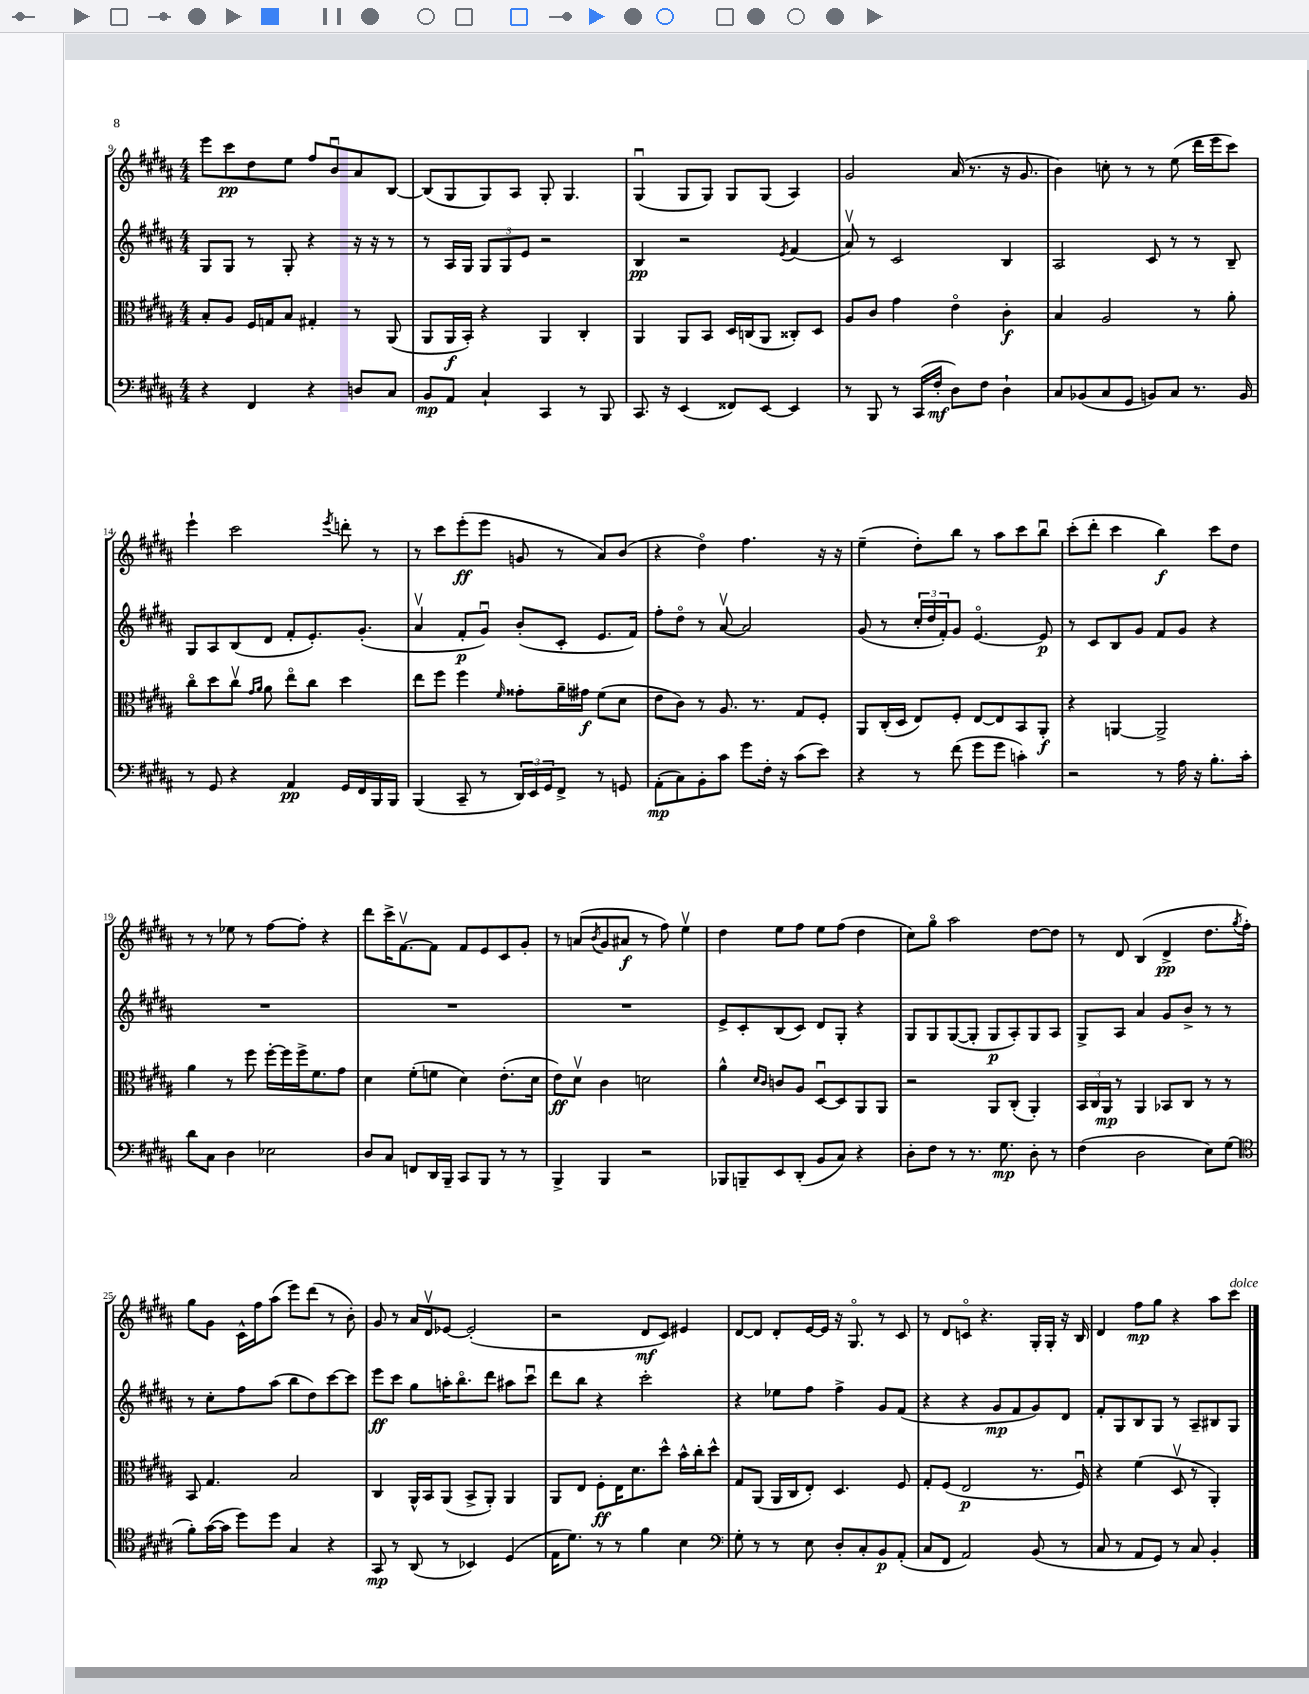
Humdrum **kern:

**kern	**dynam	**kern	**dynam	**kern	**dynam	**kern	**dynam
*part4	*part4	*part3	*part3	*part2	*part2	*part1	*part1
*staff4	*staff4	*staff3	*staff3	*staff2	*staff2	*staff1	*staff1
*clefF4	*	*clefC3	*	*clefG2	*	*clefG2	*
*k[f#c#g#d#a#]	*	*k[f#c#g#d#a#]	*	*k[f#c#g#d#a#]	*	*k[f#c#g#d#a#]	*
*M4/4	*	*M4/4	*	*M4/4	*	*M4/4	*
=9	=9	=9	=9	=9	=9	=9	=9
4r	.	8B'/L	.	8G#/L	.	8eee\L	.
.	.	8A#/J	.	8G#/J	.	8ccc#\	pp
4FF#/	.	16F#/LL	.	8r	.	8dd#\	.
.	.	16Gn/J	.	.	.	.	.
.	.	8B/J	.	8G#'/	.	8ee\J	.
4r	.	4G#X'/	.	4r	.	8ff#/L	.
.	.	.	.	.	.	8bu/	.
8Dn/L	.	8r	.	16r	.	8a#/	.
.	.	.	.	16r	.	.	.
8C#/J	.	(8AA#/	.	8r	.	[8B/J	.
=10	=10	=10	=10	=10	=10	=10	=10
8BB/L	mp	8AA#/L	.	8r	.	(8B/L]	.
8AA#/J	.	16AA#/L	f	16A#/LL	.	8G#/	.
.	.	16BB'/JJ)	.	16G#/JJ	.	.	.
4C#`/	.	4r	.	12G#/L	.	8G#/)	.
.	.	.	.	12G#/	.	.	.
.	.	.	.	.	.	8A#/J	.
.	.	.	.	12e/J	.	.	.
4CC#/	.	4AA#/	.	2r	.	8G#'/	.
.	.	.	.	.	.	4.G#/	.
8r	.	4C#'/	.	.	.	.	.
8BBB/	.	.	.	.	.	.	.
=11	=11	=11	=11	=11	=11	=11	=11
8.CC#/	.	4AA#/	.	4B/	pp	(4G#u/	.
16r	.	.	.	.	.	.	.
(4EE/	.	8AA#/L	.	2r	.	8G#/L	.
.	.	8BB/J	.	.	.	8G#/J)	.
8FF##X/L)	.	16D#/LL	.	.	.	8G#/L	.
.	.	(16Cn/J	.	.	.	.	.
[8EE/J	.	8AA#/J	.	.	.	(8G#/J	.
.	.	.	.	8qe/	.	.	.
4EE/]	.	8C##X'/L)	.	(4f#/	.	4A#/)	.
.	.	8D#/J	.	.	.	.	.
=12	=12	=12	=12	=12	=12	=12	=12
8r	.	8A#/L	.	8a#v/)	.	2g#/	.
8BBB/	.	8c#/J	.	8r	.	.	.
8r	.	4g#\	.	2c#/	.	.	.
(16CC#/LL	.	.	.	.	.	.	.
16F#'/JJ	mf	.	.	.	.	.	.
8D#\L)	.	4e\	.	.	.	(16a#/	.
.	.	.	.	.	.	8.r	.
8F#\J	.	.	.	.	.	.	.
4D#`\	.	4c#'\	f	4B/	.	16r	.
.	.	.	.	.	.	8.g#/	.
=13	=13	=13	=13	=13	=13	=13	=13
8C#/L	.	4B/	.	2A#/	.	4b\)	.
(8BB-X/	.	.	.	.	.	.	.
8C#/	.	2A#/	.	.	.	8ccn'\	.
8GG#/J	.	.	.	.	.	8r	.
8BBn/L)	.	.	.	8c#/	.	8r	.
8C#/J	.	.	.	8r	.	(8ee\	.
8.r	.	8r	.	8r	.	16ddd#\LL	.
.	.	.	.	.	.	16eee\J	.
.	.	8a#'\	.	8B~/	.	8ccc#\J)	.
16BB/	.	.	.	.	.	.	.
!!LO:LB:g=z
=14	=14	=14	=14	=14	=14	=14	=14
8r	.	8cc#\L	.	8G#/L	.	4eee`\	.
8GG#/	.	8dd#\	.	8A#/	.	.	.
4r	.	8cc#v\J	.	(8B/	.	2ccc#\	.
.	.	16qqg#/LL	.	.	.	.	.
.	.	16qqa#/JJ	.	.	.	.	.
.	.	8a#\	.	8d#/J	.	.	.
4AA#/	pp	8ee\L	.	8f#'/L	.	.	.
.	.	8cc#\J	.	8.e'/)	.	.	.
.	.	.	.	.	.	8qeee/	.
16GG#/LL	.	4dd#\	.	.	.	8dddn'\	.
16FF#/	.	.	.	(8.g#'/J	.	.	.
16BBB/	.	.	.	.	.	8r	.
16BBB/JJ	.	.	.	.	.	.	.
=15	=15	=15	=15	=15	=15	=15	=15
(4BBB/	.	8ee\L	.	4a#v/	.	8r	.
.	.	8ff#\J	.	.	.	8ccc#\L	.
8CC#~/	.	4ff#\	.	8f#'/L	p	(8eee'\	ff
8r	.	.	.	8g#u/J)	.	8eee\J	.
.	.	16qqf#/	.	.	.	.	.
24DD#/LL)	.	8g##X'\L	.	(8b'/L	.	8gn/	.
24EE/	.	.	.	.	.	.	.
24GG#/J	.	.	.	.	.	.	.
8FF#^/J	.	16a#~\L	.	8c#'/J	.	8r	.
.	.	16g#X\JJ	f	.	.	.	.
8r	.	(8f#\L	.	8.e/L	.	8a#/L)	.
8GGn/	.	8d#\J	.	.	.	(8b/J	.
.	.	.	.	16f#/Jk)	.	.	.
=16	=16	=16	=16	=16	=16	=16	=16
(8AA#'\L	mp	8e\L	.	8ff#'\L	.	4r	.
8C#\)	.	8c#\J)	.	8dd#\J	.	.	.
8BB'\	.	8r	.	8r	.	4dd#\)	.
8c#\J	.	8.A#/	.	[8a#v/	.	.	.
8g#\L	.	.	.	2a#/]	.	4.ff#\	.
.	.	8.r	.	.	.	.	.
16F#'\Jk	.	.	.	.	.	.	.
16r	.	.	.	.	.	.	.
(8c#\L	.	8G#/L	.	.	.	.	.
8e\J)	.	8F#'/J	.	.	.	16r	.
.	.	.	.	.	.	16r	.
=17	=17	=17	=17	=17	=17	=17	=17
4r	.	8AA#/L	.	(8g#/	.	(4ee~\	.
.	.	(16C#'/L	.	8r	.	.	.
.	.	16D#/JJ	.	.	.	.	.
8r	.	8E/L)	.	24cc#'/LL	.	8dd#'\L)	.
.	.	.	.	24dd#/	.	.	.
.	.	.	.	24f#'/J)	.	.	.
(8f#\	.	8F#'/J	.	8g#/J	.	8bb\J	.
8g#\L	.	[8E/L	.	[4.e/	.	8r	.
8g#\J	.	8E/]	.	.	.	8aa#\L	.
4cn'\)	.	8BB/	.	.	.	8ccc#\	.
.	.	8AA#'/J	f	8e/]	p	8bbu\J	.
=18	=18	=18	=18	=18	=18	=18	=18
2r	.	4r	.	8r	.	(8ccc#'\L	.
.	.	.	.	8c#/L	.	8ddd#'\J	.
.	.	[4AAn/	.	8B/	.	4ccc#\	.
.	.	.	.	8g#/J	.	.	.
8r	.	2AA^/]	.	8f#/L	.	4bb\)	f
16A#\	.	.	.	8g#/J	.	.	.
16r	.	.	.	.	.	.	.
8.B'\L	.	.	.	4r	.	8ccc#\L	.
.	.	.	.	.	.	8dd#\J	.
16c#'\Jk	.	.	.	.	.	.	.
!!LO:LB:g=z
=19	=19	=19	=19	=19	=19	=19	=19
8d#\L	.	4a#\	.	1r	.	8r	.
8C#\J	.	.	.	.	.	8r	.
4D#\	.	8r	.	.	.	8ee-X\	.
.	.	8ff#\	.	.	.	8r	.
2E-X\	.	[16ff#'\LL	.	.	.	[8ff#\L	.
.	.	16ff#\]	.	.	.	.	.
.	.	16ff#^\J	.	.	.	8ff#'\J]	.
.	.	8.f#\	.	.	.	.	.
.	.	.	.	.	.	4r	.
.	.	8g#\J	.	.	.	.	.
=20	=20	=20	=20	=20	=20	=20	=20
8D#/L	.	4d#\	.	1r	.	8ddd#\L	.
8C#/J	.	.	.	.	.	16ccc#^\K	.
.	.	.	.	.	.	[8.f#v\	.
8FFn/L	.	(8f#'\L	.	.	.	.	.
16DD#/L	.	8fn\J	.	.	.	8f#\J]	.
16BBB~/JJ	.	.	.	.	.	.	.
8CC#/L	.	4d#\)	.	.	.	8f#/L	.
8BBB/J	.	.	.	.	.	8e/	.
8r	.	(8.e'\L	.	.	.	8c#/	.
8r	.	.	.	.	.	8g#'/J	.
.	.	16d#\Jk	.	.	.	.	.
=21	=21	=21	=21	=21	=21	=21	=21
4BBB^/	.	8e\L)	ff	1r	.	8r	.
.	.	8d#v\J	.	.	.	(8an/L	.
.	.	.	.	.	.	8qb/	.
4BBB/	.	4c#\	.	.	.	8g#/	.
.	.	.	.	.	.	8a#X/J	f
2r	.	2dn\	.	.	.	8r	.
.	.	.	.	.	.	8ff#\)	.
.	.	.	.	.	.	4eev\	.
=22	=22	=22	=22	=22	=22	=22	=22
8BBB-X/L	.	4a#^^\	.	8e^/L	.	4dd#\	.
8BBBn~/	.	.	.	8c#'/	.	.	.
.	.	16qqd#/LL	.	.	.	.	.
.	.	16qqc#/JJ	.	.	.	.	.
8EE/	.	8cn/L	.	(8B/	.	8ee\L	.
(8DD#'/J	.	8A#/J	.	8c#/J)	.	8ff#\J	.
8BB/L	.	[8D#u/L	.	8d#/L	.	8ee\L	.
8C#/J)	.	8D#/]	.	8G#'/J	.	(8ff#\J	.
4r	.	8AA#/	.	4r	.	4dd#\	.
.	.	8AA#/J	.	.	.	.	.
=23	=23	=23	=23	=23	=23	=23	=23
8D#'\L	.	2r	.	8G#/L	.	8cc#\L)	.
8F#\J	.	.	.	8G#/	.	8gg#\J	.
8r	.	.	.	([8G#/	.	2aa#\	.
8.r	.	.	.	8G#'/J]	.	.	.
.	.	8AA#/L	.	8G#/L	p	.	.
8.G#\	mp	.	.	.	.	.	.
.	.	(8C#'/J	.	8A#'/)	.	.	.
8D#'\	.	4AA#'/)	.	8G#/	.	[8dd#\L	.
8r	.	.	.	8A#/J	.	8dd#\J]	.
=24	=24	=24	=24	=24	=24	=24	=24
(4F#\	.	24BB/LL	.	8G#^/L	.	8r	.
.	.	24C#/	.	.	.	.	.
.	.	24AA#/JJ	mp	.	.	.	.
.	.	8r	.	8A#/J	.	8d#/	.
2D#\	.	4AA#/	.	4a#/	.	(4B/	.
.	.	8BB-X/L	.	8g#/L	.	4d#^/	pp
.	.	8C#/J	.	8b^/J	.	.	.
8E\L)	.	8r	.	8r	.	8.dd#\L	.
(8G#\J	.	8r	.	8r	.	.	.
.	.	.	.	.	.	8qgg#/	.
.	.	.	.	.	.	16ff#'\Jk)	.
!!LO:LB:g=z
=25	=25	=25	=25	=25	=25	=25	=25
*clefC4	*	*	*	*	*	*	*
8f#'\L)	.	8BB/	.	8r	.	8gg#\L	.
([16g#\L	.	4.G#/	.	8cc#'\L	.	8g#\J	.
16g#\JJ]	.	.	.	.	.	.	.
8dd#\L)	.	.	.	8ff#\	.	16c#^^\LL	.
.	.	.	.	.	.	16ff#\J	.
8dd#\J	.	.	.	(8aa#\J	.	(8aa#\J	.
4G#/	.	2B/	.	8bb\L	.	8eee\L)	.
.	.	.	.	8dd#\)	.	(8ddd#\J	.
4r	.	.	.	[8ccc#\	.	8r	.
.	.	.	.	8ccc#\J]	.	8b'\)	.
=26	=26	=26	=26	=26	=26	=26	=26
8GG#/	mp	4C#/	.	8eee\L	ff	8g#/	.
8r	.	.	.	8ccc#\J	.	8r	.
(8AA#/	.	16AA#^^/LL	.	8gg#\L	.	16a#/LL	.
.	.	16BB/J	.	.	.	16d#v/J	.
8r	.	(8AA#/J	.	16aan'\K	.	[8e-X/J	.
.	.	.	.	8.bb\	.	.	.
4BB-X/)	.	8BB^/L	.	.	.	(2e-'/]	.
.	.	8AA#'/J)	.	8ddd#\J	.	.	.
(4D#/	.	4AA#/	.	8aa#X\L	.	.	.
.	.	.	.	8ccc#u\J	.	.	.
=27	=27	=27	=27	=27	=27	=27	=27
16E\KL	.	8AA#/L	.	8ddd#\L	.	2r	.
8.d#\J)	.	.	.	.	.	.	.
.	.	8E/J	.	8bb\J	.	.	.
8r	.	8F#'\L	ff	4r	.	.	.
8r	.	16E\K	.	.	.	.	.
.	.	8.d#\	.	.	.	.	.
4f#\	.	.	.	2ccc#'\	.	8d#/L	mf
.	.	8dd#^^\J	.	.	.	8c#/J)	.
4B\	.	16b^^\LL	.	.	.	4e#X/	.
.	.	16cc#'\J	.	.	.	.	.
.	.	8dd#^^\J	.	.	.	.	.
=28	=28	=28	=28	=28	=28	=28	=28
*clefF4	*	*	*	*	*	*	*
8G#'\	.	8G#/L	.	4r	.	[8d#/L	.
8r	.	(8AA#/J	.	.	.	8d#/J]	.
8r	.	16AA#/LL	.	8ee-X\L	.	8d#'/L	.
.	.	16C#/J	.	.	.	.	.
8E\	.	8E'/J)	.	8ff#\J	.	[16e/L	.
.	.	.	.	.	.	16e/JJ]	.
8D#'/L	.	4.D#/	.	4ff#^\	.	16r	.
.	.	.	.	.	.	8.G#/	.
8C#'/	.	.	.	.	.	.	.
8BB/	p	.	.	8g#/L	.	8r	.
(8AA#'/J	.	8F#/	.	(8f#/J	.	8c#/	.
=29	=29	=29	=29	=29	=29	=29	=29
8C#/L	.	8G#'/L	.	4r	.	8r	.
8FF#/J	.	(8F#/J	.	.	.	8d#/L	.
2AA#/)	.	2E/	p	4r	.	8cn/J	.
.	.	.	.	.	.	4.r	.
.	.	.	.	8g#/L	mp	.	.
.	.	.	.	8f#/	.	.	.
(8BB/	.	8.r	.	8g#/)	.	16G#'/LL	.
.	.	.	.	.	.	16G#'/JJ	.
8r	.	.	.	8d#/J	.	16r	.
.	.	16F#u/)	.	.	.	16B/	.
=30	=30	=30	=30	=30	=30	=30	=30
8C#/	.	4r	.	8f#'/L	.	4d#/	.
8r	.	.	.	8G#/	.	.	.
8AA#/L	.	(4f#\	.	8B/	.	8ff#\L	mp
8GG#/J)	.	.	.	8G#/J	.	8gg#\J	.
8r	.	8D#v/	.	8r	.	4r	.
8C#/	.	8r	.	8A#~/L	.	.	.
4BB'/	.	4AA#'/)	.	8B#X/	.	8aa#\L	.
!	!	!	!	!	!	!LO:TX:a:i:t=dolce	!
.	.	.	.	8G#/J	.	8ccc#\J	.
==	==	==	==	==	==	==	==
*-	*-	*-	*-	*-	*-	*-	*-
